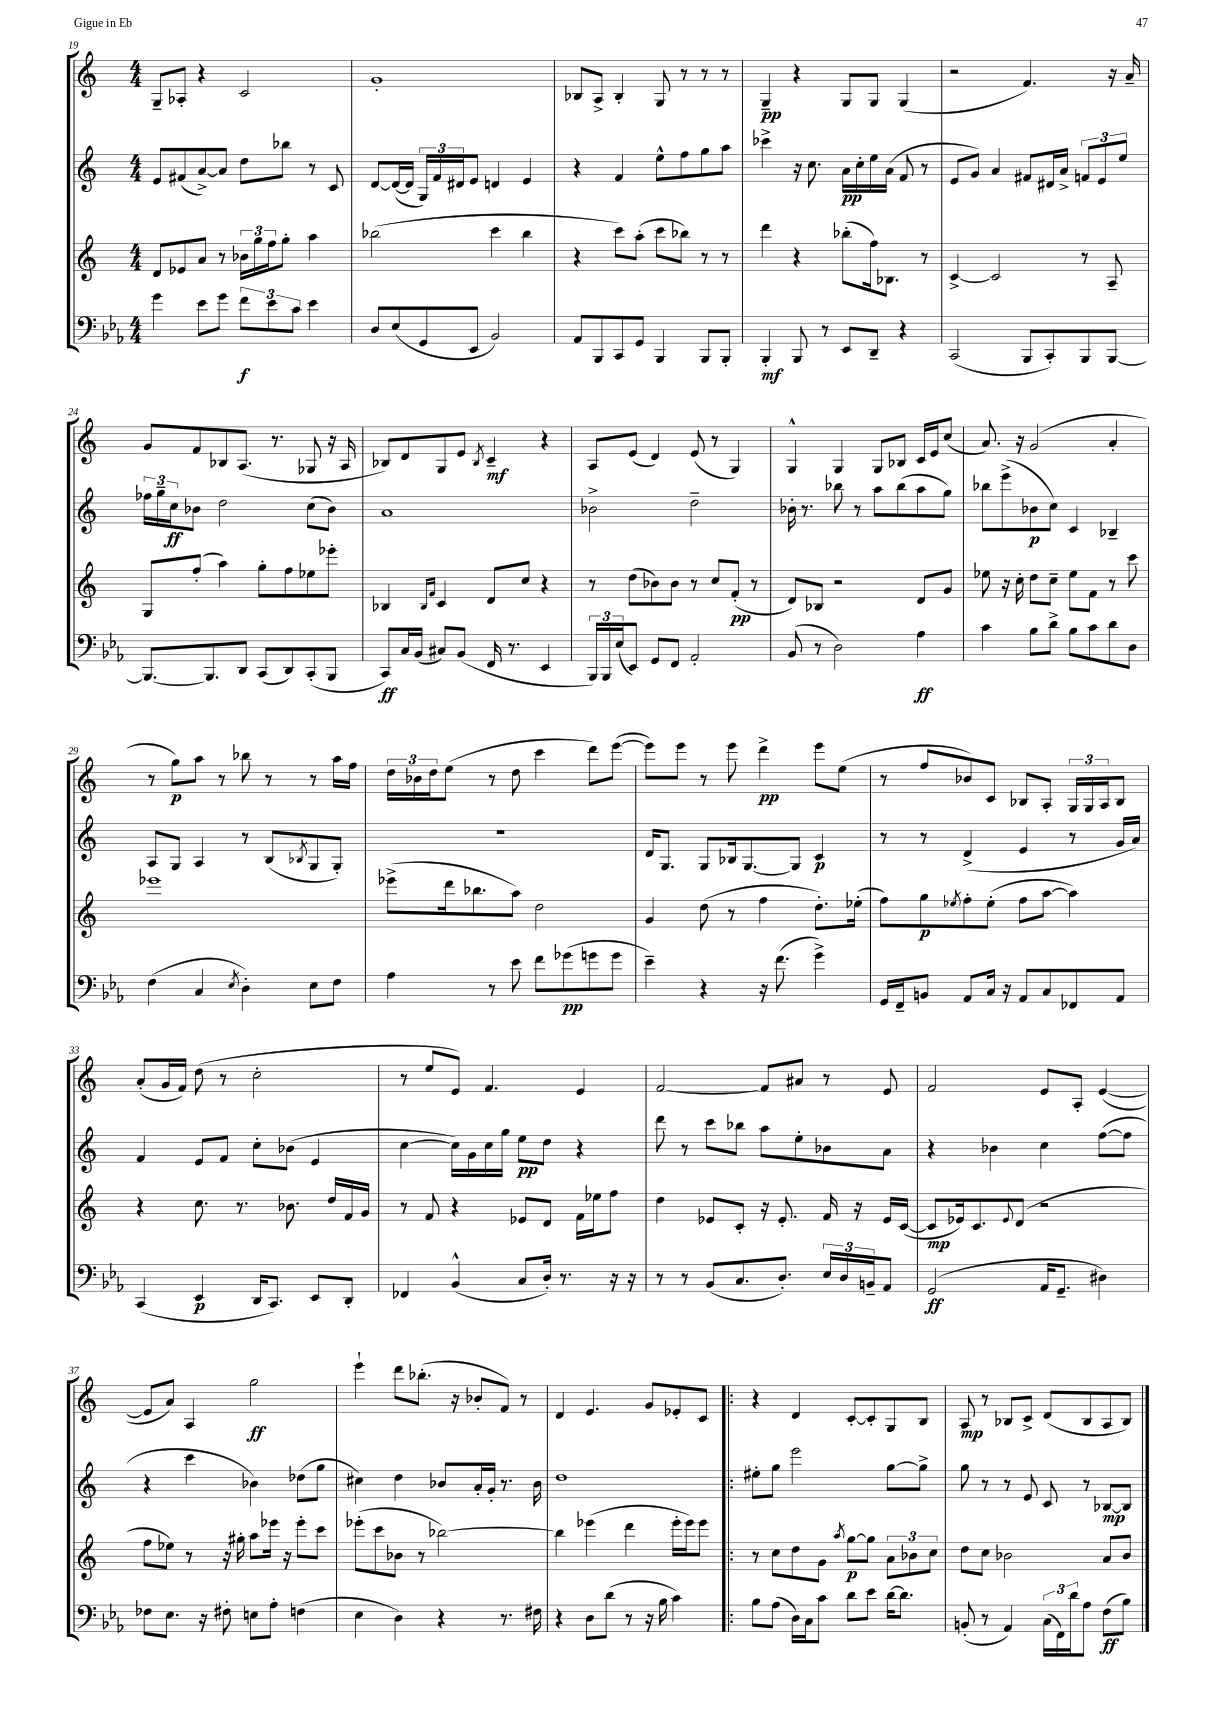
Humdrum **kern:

**kern	**dynam	**kern	**dynam	**kern	**dynam	**kern	**dynam
*part4	*part4	*part3	*part3	*part2	*part2	*part1	*part1
*staff4	*staff4	*staff3	*staff3	*staff2	*staff2	*staff1	*staff1
*clefF4	*	*clefG2	*	*clefG2	*	*clefG2	*
*k[b-e-a-]	*	*k[]	*	*k[]	*	*k[]	*
*M4/4	*	*M4/4	*	*M4/4	*	*M4/4	*
=19	=19	=19	=19	=19	=19	=19	=19
4g\	.	8d/L	.	8e/L	.	8G~/L	.
.	.	8e-X/	.	(8f#X/	.	8A-X'/J	.
8e-\L	.	8a/J	.	[8a^/)	.	4r	.
8g\J	.	8r	.	8a/J]	.	.	.
12f\L	f	24b-X\LL	.	8dd\L	.	2c/	.
.	.	24gg\	.	.	.	.	.
12e-\	.	24ff\J	.	.	.	.	.
.	.	8gg'\J	.	8bb-X\J	.	.	.
12c\J	.	.	.	.	.	.	.
4e-\	.	4aa\	.	8r	.	.	.
.	.	.	.	8c/	.	.	.
=20	=20	=20	=20	=20	=20	=20	=20
8D/L	.	(2bb-X\	.	[8d/L	.	1g'	.
(8E-/	.	.	.	(16d/L_	.	.	.
.	.	.	.	16d/JJ]	.	.	.
8GG/	.	.	.	24G/LL)	.	.	.
.	.	.	.	24f/	.	.	.
.	.	.	.	24d#X/J	.	.	.
8EE-/J	.	.	.	8e/J	.	.	.
2BB-/)	.	4ccc\	.	4dn/	.	.	.
.	.	4bb-\	.	4e/	.	.	.
=21	=21	=21	=21	=21	=21	=21	=21
8AA-/L	.	4r	.	4r	.	8B-X/L	.
8BBB-/	.	.	.	.	.	8A^/J	.
8CC/	.	8ccc\L)	.	4f/	.	4B-'/	.
8GG/J	.	(8aa'\J	.	.	.	.	.
4BBB-/	.	8ccc\L	.	8ee^^\L	.	8G/	.
.	.	8bb-X\J)	.	8ff\	.	8r	.
8BBB-/L	.	8r	.	8gg\	.	8r	.
8BBB-'/J	.	8r	.	8aa\J	.	8r	.
=22	=22	=22	=22	=22	=22	=22	=22
4BBB-'/	mf	4ddd\	.	4ccc-X^\	.	4G~/	pp
8BBB-/	.	4r	.	16r	.	4r	.
.	.	.	.	8.cc\	.	.	.
8r	.	.	.	.	.	.	.
8EE-/L	.	(8bb-X'\L	.	16a\LL	pp	8G/L	.
.	.	.	.	16cc'\	.	.	.
8DD~/J	.	16ff\k)	.	16ee\	.	8G/J	.
.	.	8.B-X\J	.	(16a\JJ	.	.	.
4r	.	.	.	8f/	.	(4G/	.
.	.	8r	.	8r	.	.	.
=23	=23	=23	=23	=23	=23	=23	=23
(2CC/	.	[4c^/	.	8e/L	.	2r	.
.	.	.	.	8g/J)	.	.	.
.	.	2c/]	.	4a/	.	.	.
8BBB-/L	.	.	.	8f#X/L	.	4.f/)	.
8CC'/)	.	.	.	16d#X/L	.	.	.
.	.	.	.	16a^/JJ	.	.	.
8BBB-/	.	8r	.	12fn/L	.	.	.
.	.	.	.	12e/	.	.	.
[8BBB-/J	.	8A~/	.	.	.	16r	.
.	.	.	.	12ee/J	.	.	.
.	.	.	.	.	.	16a~/	.
!!LO:LB:g=z
=24	=24	=24	=24	=24	=24	=24	=24
8.BBB-/L_	.	8G/L	.	24ff-X\LL	.	8g/L	.
.	.	.	.	24gg~\	.	.	.
.	.	.	.	24cc\J	ff	.	.
.	.	(8ff'/J	.	8b-X\J	.	8f/	.
8.BBB-/]	.	.	.	.	.	.	.
.	.	4aa\)	.	2dd\	.	8B-X/	.
8DD/J	.	.	.	.	.	(8.A/J	.
(8CC/L	.	8gg'\L	.	.	.	.	.
.	.	.	.	.	.	8.r	.
8DD/)	.	8ff\	.	.	.	.	.
(8CC'/	.	8ee-X\	.	(8cc\L	.	8G-X/	.
8BBB-/J	.	8eee-X'\J	.	8b-\J)	.	16r	.
.	.	.	.	.	.	16A/	.
=25	=25	=25	=25	=25	=25	=25	=25
8CC/L)	ff	4B-X/	.	1a	.	8B-X/L)	.
16C/L	.	.	.	.	.	8d/	.
(16BB-/JJ	.	.	.	.	.	.	.
.	.	16qqB-/LL	.	.	.	.	.
.	.	16qqf/JJ	.	.	.	.	.
8C#X/L)	.	4c/	.	.	.	8G/	.
(8BB-/J	.	.	.	.	.	8e/J	.
.	.	.	.	.	.	8qB-/	.
16FF/	.	8d/L	.	.	.	4c~/	mf
8.r	.	.	.	.	.	.	.
.	.	8cc/J	.	.	.	.	.
4EE-/	.	4r	.	.	.	4r	.
=26	=26	=26	=26	=26	=26	=26	=26
24BBB-/LL)	.	8r	.	2b-X^\	.	8A/L	.
24BBB-/	.	.	.	.	.	.	.
(24E-/J	.	.	.	.	.	.	.
8EE-/J)	.	(8dd\L	.	.	.	(8e/J	.
8GG/L	.	8b-X\)	.	.	.	4d/)	.
8FF/J	.	8b-\J	.	.	.	.	.
2AA-'/	.	8r	.	2dd~\	.	(8e/	.
.	.	8cc/L	.	.	.	8r	.
.	.	(8f'/J	pp	.	.	4G/)	.
.	.	8r	.	.	.	.	.
=27	=27	=27	=27	=27	=27	=27	=27
(8BB-/	.	8d/L)	.	16b-X'\	.	4G^^/	.
.	.	.	.	8.r	.	.	.
8r	.	8B-X/J	.	.	.	.	.
2D\)	.	2r	.	8bb-X\	.	4G/	.
.	.	.	.	8r	.	.	.
.	.	.	.	8aa\L	.	8G/L	.
.	.	.	.	(8bb-\	.	8B-X/J	.
4A-\	ff	8d/L	.	8aa\	.	16c/LL	.
.	.	.	.	.	.	16e/J	.
.	.	8g/J	.	8gg\J)	.	(8cc/J	.
=28	=28	=28	=28	=28	=28	=28	=28
4c\	.	8ee-X\	.	8bb-X\L	.	8.a/)	.
.	.	16r	.	(8eee^\	.	.	.
.	.	16cc'\	.	.	.	16r	.
8B-\L	.	8dd\L	.	8b-X\	p	(2g/	.
8d^\J	.	8cc~\J	.	8cc\J)	.	.	.
8B-\L	.	8ee-\L	.	4c/	.	.	.
8c\	.	8f\J	.	.	.	.	.
8d\	.	8r	.	4B-X~/	.	4a'/	.
8D\J	.	8ccc\	.	.	.	.	.
!!LO:LB:g=z
=29	=29	=29	=29	=29	=29	=29	=29
(4F\	.	1eee-X	.	8A/L	.	8r	.
.	.	.	.	8G/J	.	8gg\L)	p
4C/	.	.	.	4A/	.	8aa\J	.
.	.	.	.	.	.	8r	.
8qE-/	.	.	.	.	.	.	.
4D'\)	.	.	.	8r	.	8bb-X\	.
.	.	.	.	(8B/L	.	8r	.
.	.	.	.	8qB-X/	.	.	.
8E-\L	.	.	.	8G/	.	8r	.
8F\J	.	.	.	8G'/J)	.	16aa\LL	.
.	.	.	.	.	.	16ff\JJ	.
=30	=30	=30	=30	=30	=30	=30	=30
4A-\	.	(8eee-X^\L	.	1r	.	24dd\LL	.
.	.	.	.	.	.	24b-X\	.
.	.	.	.	.	.	24dd\J	.
.	.	16ddd\k	.	.	.	(8ee\J	.
.	.	8.bb-X\	.	.	.	.	.
8r	.	.	.	.	.	8r	.
8e-\	.	8aa\J)	.	.	.	8dd\	.
8f\L	.	2dd\	.	.	.	4ccc\	.
(8g-X\	pp	.	.	.	.	.	.
8gn\	.	.	.	.	.	8ddd\L)	.
8g\J	.	.	.	.	.	([8eee\J	.
=31	=31	=31	=31	=31	=31	=31	=31
4e-~\)	.	4g/	.	16d/KL	.	8eee\L])	.
.	.	.	.	8.G/J	.	.	.
.	.	.	.	.	.	8eee\J	.
4r	.	(8dd\	.	8G/L	.	8r	.
.	.	8r	.	16B-X/k	.	8eee\	.
.	.	.	.	[8.G/	.	.	.
16r	.	4ff\	.	.	.	4ddd^\	pp
(8.f\	.	.	.	.	.	.	.
.	.	.	.	8G/J]	.	.	.
4g^\)	.	8.dd'\L)	.	4c/	p	8eee\L	.
.	.	.	.	.	.	(8ee\J	.
.	.	(16ee-X'\Jk	.	.	.	.	.
=32	=32	=32	=32	=32	=32	=32	=32
16GG/LL	.	8ff\L)	.	8r	.	8r	.
16FF~/J	.	.	.	.	.	.	.
8BBn/J	.	8gg\	p	8r	.	8ff/L	.
.	.	8qee-X/	.	.	.	.	.
8AA-/L	.	8ff'\	.	(4d^/	.	8b-X/)	.
16C/Jk	.	(8ee-'\J	.	.	.	8c/J	.
16r	.	.	.	.	.	.	.
8AA-/L	.	8ff\L	.	4e/	.	8B-X/L	.
8C/	.	[8aa\J	.	.	.	8A'/J	.
8FF-X/	.	4aa\])	.	8r	.	24G/LL	.
.	.	.	.	.	.	24G/	.
.	.	.	.	.	.	24A/J	.
8AA-/J	.	.	.	16g/LL	.	8B-/J	.
.	.	.	.	16a/JJ)	.	.	.
!!LO:LB:g=z
=33	=33	=33	=33	=33	=33	=33	=33
(4CC/	.	4r	.	4f/	.	(8a'/L	.
.	.	.	.	.	.	16g/L	.
.	.	.	.	.	.	16f/JJ)	.
4EE-/	p	8.cc\	.	8e/L	.	(8dd\	.
.	.	.	.	8f/J	.	8r	.
.	.	8.r	.	.	.	.	.
16DD/KL	.	.	.	8cc'\L	.	2cc'\	.
8.CC/J)	.	.	.	.	.	.	.
.	.	8.b-X\	.	(8b-X\J	.	.	.
8EE-/L	.	.	.	4e/	.	.	.
.	.	16dd/LL	.	.	.	.	.
8DD'/J	.	16f/	.	.	.	.	.
.	.	16g/JJ	.	.	.	.	.
=34	=34	=34	=34	=34	=34	=34	=34
4FF-X/	.	8r	.	[4cc\	.	8r	.
.	.	8f/	.	.	.	8ee/L	.
(4BB-^^/	.	4r	.	16cc\LL])	.	8e/J)	.
.	.	.	.	16g\	.	.	.
.	.	.	.	16cc\	.	4.f/	.
.	.	.	.	16gg\JJ	.	.	.
8C/L	.	8e-X/L	.	8ee\L	pp	.	.
16D'/Jk)	.	8d/J	.	8dd\J	.	.	.
8.r	.	.	.	.	.	.	.
.	.	16f\LL	.	4r	.	4e/	.
.	.	16ee-X\J	.	.	.	.	.
16r	.	8ff\J	.	.	.	.	.
16r	.	.	.	.	.	.	.
=35	=35	=35	=35	=35	=35	=35	=35
8r	.	4dd\	.	8ddd\	.	[2f/	.
8r	.	.	.	8r	.	.	.
(8BB-/L	.	8e-X/L	.	8ccc\L	.	.	.
8.C/	.	8c'/J	.	8bb-X\J	.	.	.
.	.	16r	.	8aa\L	.	8f/L]	.
8.D'/J)	.	8.e-'/	.	.	.	.	.
.	.	.	.	8ee'\	.	8a#X/J	.
24E-/LL	.	16f/	.	8b-X\	.	8r	.
24D/	.	.	.	.	.	.	.
.	.	16r	.	.	.	.	.
24BBn~/J	.	.	.	.	.	.	.
8AA-/J	.	16e-/LL	.	8a\J	.	8e/	.
.	.	([16c/JJ	.	.	.	.	.
=36	=36	=36	=36	=36	=36	=36	=36
(2GG/	ff	8c/L]	mp	4r	.	2f/	.
.	.	16e-X/k)	.	.	.	.	.
.	.	8.c/	.	.	.	.	.
.	.	.	.	4b-X\	.	.	.
.	.	8qqe-/	.	.	.	.	.
.	.	(8d/J	.	.	.	.	.
16AA-/KL	.	2r	.	4cc\	.	8e/L	.
8.GG~/J	.	.	.	.	.	.	.
.	.	.	.	.	.	8A'/J	.
4D#X\)	.	.	.	([8ff\L	.	([4e/	.
.	.	.	.	8ff\J]	.	.	.
!!LO:LB:g=z
=37	=37	=37	=37	=37	=37	=37	=37
8F-X\L	.	8ff\L	.	4r	.	8e/L]	.
8.E-\J	.	8ee-X\J)	.	.	.	8a/J)	.
.	.	8r	.	4ccc\	.	4A/	.
16r	.	.	.	.	.	.	.
8F#X'\	.	16r	.	.	.	.	.
.	.	16gg#X'\	.	.	.	.	.
8En\L	.	8aa\L	.	4b-X\)	.	2gg\	ff
8A-'\J	.	16eee-X\Jk	.	.	.	.	.
.	.	16r	.	.	.	.	.
(4Fn\	.	8eee-'\L	.	(8dd-X\L	.	.	.
.	.	8ccc\J	.	8gg\J	.	.	.
=38	=38	=38	=38	=38	=38	=38	=38
4E-\	.	(8eee-X'\L	.	4cc#X\)	.	4eee`\	.
.	.	8ccc\	.	.	.	.	.
4D\)	.	8b-X\J	.	4dd\	.	8ddd\L	.
.	.	8r	.	.	.	(8.bb-X'\J	.
4r	.	[2bb-X\)	.	8b-X/L	.	.	.
.	.	.	.	.	.	16r	.
.	.	.	.	16a'/L	.	8b-X'/L	.
.	.	.	.	16g'/JJ	.	.	.
8.r	.	.	.	8.r	.	8f/J)	.
.	.	.	.	.	.	8r	.
16F#X\	.	.	.	16b-\	.	.	.
=39	=39	=39	=39	=39	=39	=39	=39
4r	.	4bb-\]	.	1dd	.	4d/	.
8D\L	.	(4eee-X\	.	.	.	4.e/	.
(8d\J	.	.	.	.	.	.	.
8r	.	4ddd\	.	.	.	.	.
16r	.	.	.	.	.	8g/L	.
16B-\	.	.	.	.	.	.	.
4c\)	.	16eee-'\LL	.	.	.	8e-X'/	.
.	.	16eee-\J)	.	.	.	.	.
.	.	8eee-\J	.	.	.	8c/J	.
=40!|:	=40!|:	=40!|:	=40!|:	=40!|:	=40!|:	=40!|:	=40!|:
8B-\L	.	8r	.	8ee#X'\L	.	4r	.
(8A-\J	.	8cc\L	.	8gg\J	.	.	.
16D\LL)	.	8dd\	.	2eee\	.	4d/	.
16C\J	.	.	.	.	.	.	.
8c\J	.	8g\J	.	.	.	.	.
.	.	8qaa/	.	.	.	.	.
8d\L	.	[8gg\L	p	.	.	[8c'/L	.
8e-\J	.	8gg\J]	.	.	.	8c'/]	.
[16d\KL	.	12a\L	.	[8gg\L	.	8G/	.
8.d\J]	.	.	.	.	.	.	.
.	.	12b-X\	.	.	.	.	.
.	.	.	.	8gg^\J]	.	8B/J	.
.	.	12cc\J	.	.	.	.	.
=41	=41	=41	=41	=41	=41	=41	=41
(8BBn'/	.	8dd\L	.	8gg\	.	8A/	mp
8r	.	8cc\J	.	8r	.	8r	.
4AA-/)	.	2b-X\	.	8r	.	8B-X/L	.
.	.	.	.	8e/	.	8c^/J	.
(24C\LL	.	.	.	8c/	.	(8d/L	.
24FF\)	.	.	.	.	.	.	.
24d\J	.	.	.	.	.	.	.
8A-\J	.	.	.	8r	.	8B-/	.
(8F\L	ff	8a/L	.	[8B-X/L	mp	8A/	.
8B-\J)	.	8b-/J	.	8B-/J]	.	8B-/J)	.
==	==	==	==	==	==	==	==
*-	*-	*-	*-	*-	*-	*-	*-
